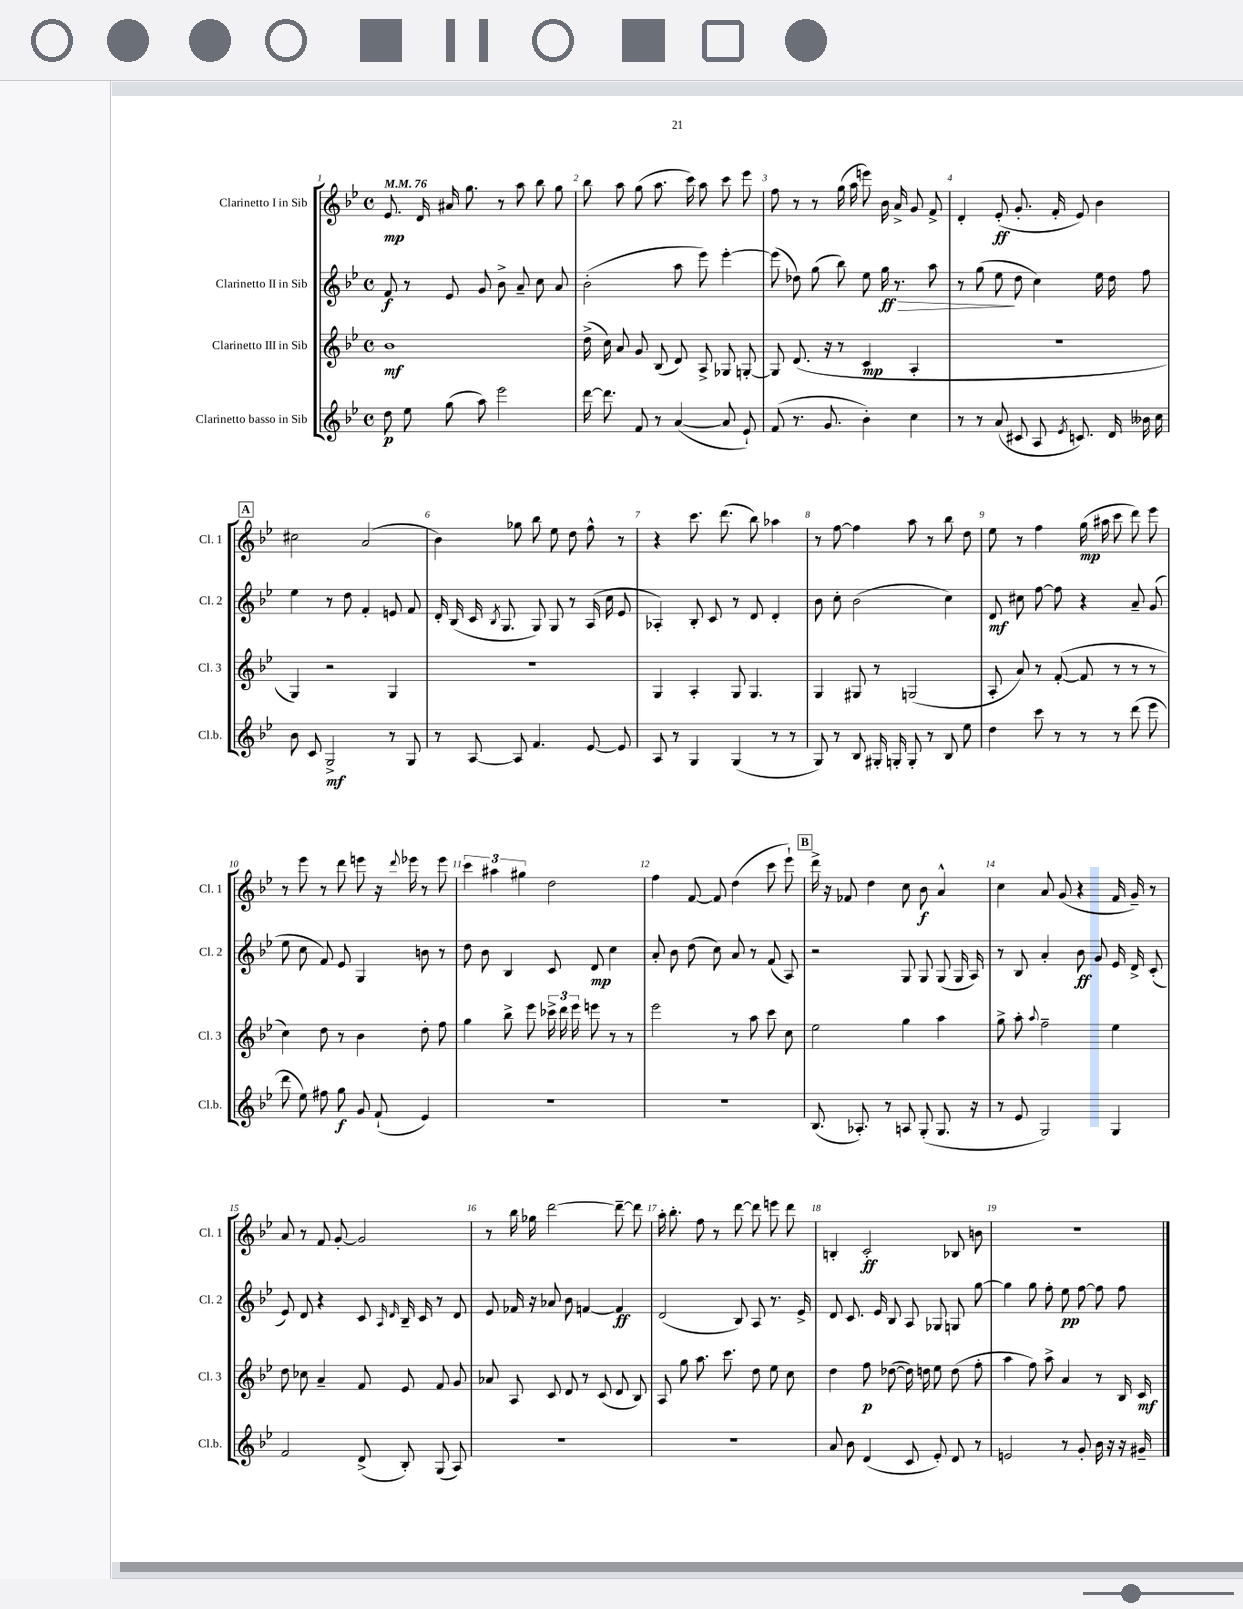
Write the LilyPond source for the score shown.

<<
\new StaffGroup <<
\new Staff = "s0" \with { instrumentName = "Clarinetto I in Sib" shortInstrumentName = "Cl. 1" } {
    \clef treble \key bes \major \defaultTimeSignature \time 4/4 \tempo 4 = 76
    \autoBeamOff ees'8.\mp d'16 ais'16 g''8. r8 a''8 bes''8 g''8 |
    bes''8 a''8 g''8( a''8. c'''16) a''8 c'''8 ees'''8 |
    f''8 r8 r8 g''16( a''16 e'''8) bes'16 a'16-> g'8 f'8-> |
    d'4-. ees'8-.\ff( g'8.-. f'16-. ees'8) bes'4 |
    \mark \markup { \box "A" } cis''2 a'2( |
    bes'4) ges''8 bes''8 ees''8 d''8 f''8-^ r8 |
    r4 c'''8. d'''8.( bes''8) aes''4 |
    r8 f''8~ f''4 a''8 r8 bes''8 d''8 |
    ees''8 r8 f''4 g''16\mp( ais''16 c'''8 d'''8) ees'''8 |
    r8 ees'''8 r8 d'''8 e'''8 r16 \appoggiatura { d'''8 } ees'''16 r8 ees'''8 |
    \tuplet 3/2 { c'''4 ais''4 gis''4 } d''2 |
    f''4 f'8~ f'8 d''4( c'''8 ees'''8-!) |
    \mark \markup { \box "B" } d'''16-> r16 fes'8 d''4 c''8 bes'8\f a'4-^ |
    c''4 a'8 g'8( r4 f'16 g'16--) r8 |
    a'8 r8 f'8 g'8~-. g'2 |
    r8 bes''16 ges''16 d'''2~ d'''8~-- d'''8 |
    a''16-. bes''8.-. f''8 r8 d'''8~ d'''8 e'''8 d'''8 |
    b4-. c'2-.\ff bes8 b'8 |
    r1 \bar "|." |
}
\new Staff = "s1" \with { instrumentName = "Clarinetto II in Sib" shortInstrumentName = "Cl. 2" } {
    \clef treble \key bes \major \defaultTimeSignature \time 4/4
    \autoBeamOff f'8\f r8 ees'8 g'8 bes'8-> a'8-- c''8 a'8 |
    bes'2-.( a''8 ees'''8) ees'''4~-. |
    ees'''8( des''8) g''8( bes''8) ees''8 g''16\ff\> r8. a''8 |
    r8 g''8( ees''8\! d''8 c''4) ees''16 d''16 f''8 |
    \mark \markup { \box "A" } ees''4 r8 d''8 f'4-. e'8 f'8 |
    d'16-. bes16( c'16 \acciaccatura { bes8 } g8. g8) g8 r8 a16( c''16 ees'8 |
    aes4-.) bes8-. c'8 r8 d'8 d'4-. |
    bes'8 c''8-. bes'2( c''4) |
    d'8\mf cis''8 f''8~ f''8 r4 a'8-- g'8( |
    ees''8 c''8 f'8) ees'8 g4 b'8 r8 |
    d''8 bes'8 bes4 c'8 d'8\mp c''4 |
    a'8-. bes'8 d''8( c''8) a'8 r8 f'8( a8) |
    \mark \markup { \box "B" } r2 g8 g8 g8( g16 a16) |
    r8 bes8 a'4-. bes'8\ff g'8 ees'16 d'16-> c'8-.( |
    ees'8) d'8 r4 c'8 \grace { a16 d'16 } bes16-- c'16 r8 d'8 |
    ees'8 fes'16 r16 aes'8 bes'8 f'4~ f'4\ff |
    d'2( bes8) a8 r8. ees'16-> |
    d'8 c'8. ees'16 bes8 a8 ges8 g8 g''8~ |
    g''4 g''8 f''8-. ees''8\pp f''8~ f''8 f''8 \bar "|." |
}
\new Staff = "s2" \with { instrumentName = "Clarinetto III in Sib" shortInstrumentName = "Cl. 3" } {
    \clef treble \key bes \major \defaultTimeSignature \time 4/4
    \autoBeamOff bes'1\mf |
    d''16->( c''16) a'8 g'8 bes8( d'8) a8-> ges8 g8~-. |
    g8 d'8.( r16 r8 c'4\mp a4-. |
    R1 |
    \mark \markup { \box "A" } g4) r2 g4 |
    R1 |
    g4 a4-. g8 g4. |
    g4 gis8 r8 g2( |
    a8-. a'8) r8 f'8~-.( f'8 r8 r8 r8 |
    c''4) d''8 r8 bes'4 d''8-. f''8 |
    g''4 bes''8-> ees'''8 \tuplet 3/2 { ces'''16-> d'''16 ees'''16 } e'''8 r8 r8 |
    ees'''2 r8 a''8 c'''8 c''8 |
    \mark \markup { \box "B" } ees''2 g''4 a''4 |
    g''8-> a''8-. \appoggiatura { a''8 } f''2-- ees''4 |
    d''8 ces''8 a'4-- f'8 ees'8 f'8 g'8 |
    aes'8 a8 c'8 d'8 r8 c'8( d'8 bes8) |
    a8 g''8 a''8. c'''8. d''8 ees''8 c''8 |
    d''4 f''8\p des''8~( des''16) d''16 ees''8 d''8( f''8-. |
    a''4 f''8) a''8-> a'4 r8 bes16 c'16\mf \bar "|." |
}
\new Staff = "s3" \with { instrumentName = "Clarinetto basso in Sib" shortInstrumentName = "Cl.b." } {
    \clef treble \key bes \major \defaultTimeSignature \time 4/4
    \autoBeamOff d''8\p ees''8 g''8( a''8) ees'''2 |
    d'''16~ d'''8. f'8 r8 a'4~( a'8 ees'8-!) |
    f'8( r8. g'8. bes'4-.) c''4 |
    r8 r8 a'8( cis'8 a8 \acciaccatura { ees'8 } c'8.) d'16 beses'16 c''16 |
    \mark \markup { \box "A" } bes'8 c'8 g2->\mf r8 g8 |
    r8 a8~ a8 f'4. ees'8~ ees'8 |
    a8 r8 g4 g4( r8 r8 |
    g8) r8 bes8 gis16-. g16-. g8-. r8 bes8 ees''8 |
    d''4 c'''8 r8 r8 r8 d'''8( ees'''8 |
    d'''8 ees''8) fis''8 g''8\f g'8 f'8-!( ees'4) |
    R1 |
    R1 |
    \mark \markup { \box "B" } bes8.( aes8.-.) r8 a8 g8-.( g8. r16 |
    r8 ees'8 g2) g4 |
    f'2 d'8->( bes8-.) g8( a8) |
    R1 |
    R1 |
    a'8 bes'8 d'4( c'8 ees'8-.) d'8 r8 |
    e'2 r8 g'8-. bes'16 r16 r16 gis'16-- \bar "|." |
}
>>
>>
